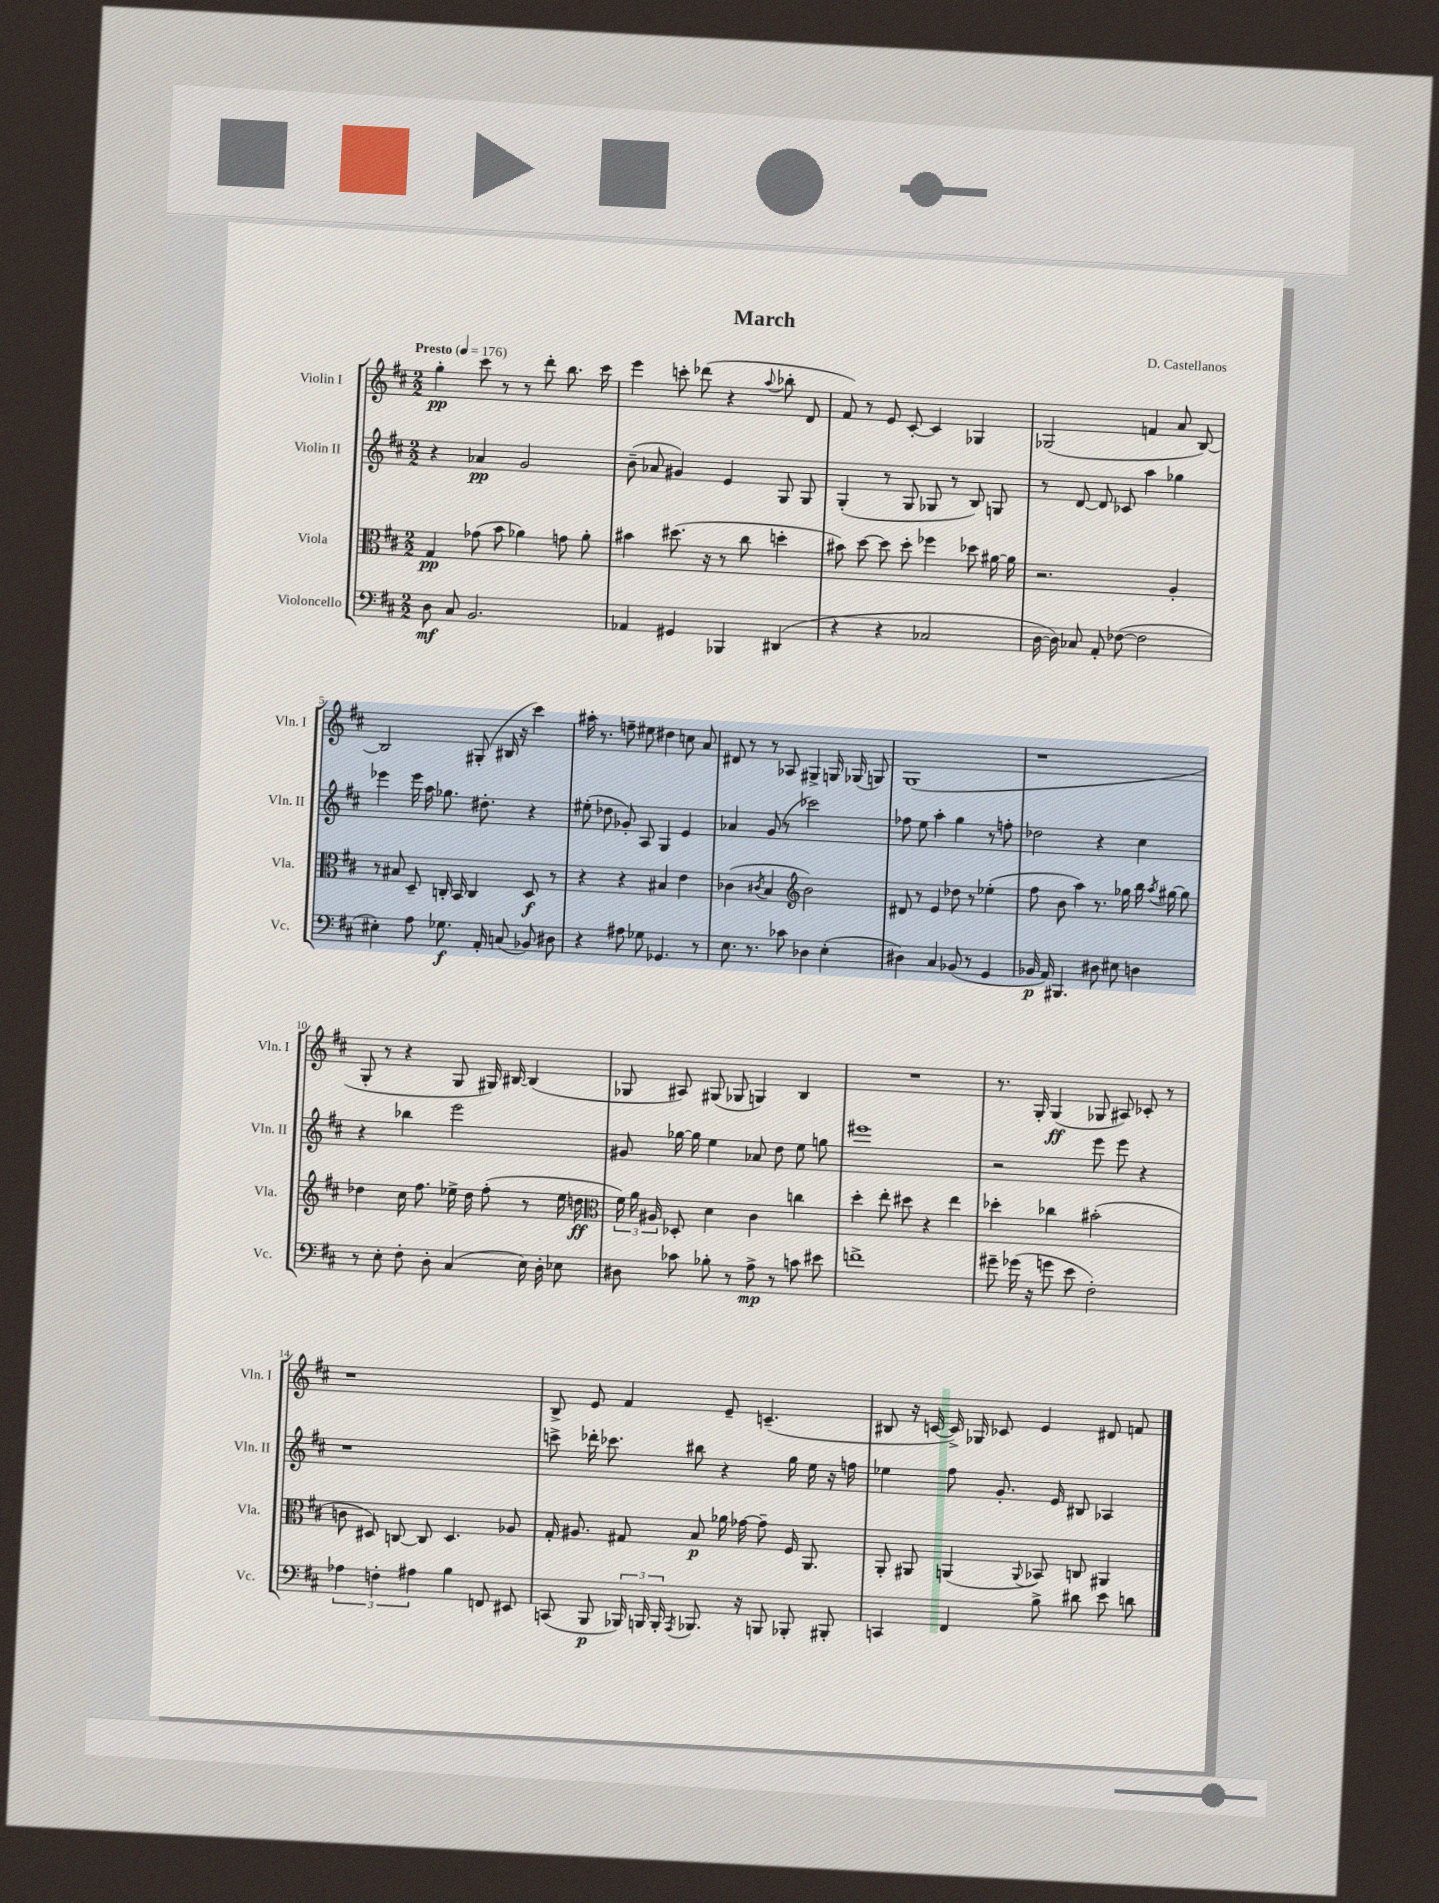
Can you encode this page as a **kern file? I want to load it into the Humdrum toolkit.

**kern	**kern	**kern	**kern
*staff4	*staff3	*staff2	*staff1
*clefF4	*clefC3	*clefG2	*clefG2
*k[f#c#]	*k[f#c#]	*k[f#c#]	*k[f#c#]
*M2/2	*M2/2	*M2/2	*M2/2
*MM176	*MM176	*MM176	*MM176
8D	4G	4r	4gg'
8C#	.	.	.
2.BB	(8g-	4a-	8ccc#
.	8b	.	8r
.	4a-)	2g	8r
.	.	.	8ddd'
.	8g	.	8.bb
.	8a-'	.	.
.	.	.	16ccc#
=	=	=	=
4AA-	4b#	(8b~	4eee
.	.	8a-	.
4GG#	(8.dd#	4g#)	8ccc'
.	.	.	(8ddd-
.	16r	.	.
4BBB-	8r	4e	4r
.	8cc#	.	.
.	.	.	8qqaa
(4DD#	4dd'	8G	8bb-'
.	.	8G	8d
=	=	=	=
4r	8b#)	(4G'	8f#)
.	[8dd	.	8r
4r	8dd]	8r	8e
.	8dd'	8G	[8c#'
2C-	4ff-	8G-	4c#]
.	.	8r	.
.	8dd-	8B)	4G-
.	[16a#	8G	.
.	16a#]	.	.
=	=	=	=
[16D	2.r	8r	(2G-
16D])	.	.	.
8C-	.	[8d	.
8AA'	.	8d]	.
([8F-	.	8c-	.
2F-]	.	4aa	4f
.	4A'	4gg-	8a
.	.	.	[8B)
=	=	=	=
4E#')	8r	4eee-	2B]
.	8B#	.	.
8A	8D~	16eee-	.
.	.	16aa	.
8.G-	16C'	8.gg-	.
.	16BB	.	.
.	4C	.	(8G#'
16AA'	.	8.dd#'	.
(8C	.	.	16B#
.	.	.	16r
8BB-)	8D	4r	4ccc#)
8D#	8r	.	.
=	=	=	=
4r	4r	(8ee#'	16aa#'
.	.	.	8.r
.	.	8dd-	.
8A#	4r	8g-')	8ff~
8G-	.	8A	8ee#
4.GG-	4B#	4G	4dd#
.	4e	4e	8cc
8r	.	.	8a
=	=	=	=
8.E	(4c-	4a-	8d#
.	.	.	8r
8.r	.	.	.
.	8qc#	.	.
.	4B	(8g	8r
8c-	.	8r	8A-
*	*clefG2	*	*
4D-	2b)	2ccc-)	4G#^
(4E'	.	.	16G
.	.	.	(16G-
.	.	.	8G)
=	=	=	=
4D#)	8d#	8ff-	(1G
.	8r	8ee	.
4C#	4e	4aa'	.
(8BB-	8dd-	4gg	.
8r	8r	.	.
4GG	(4ee-'	8r	.
.	.	8ff'	.
=	=	=	=
16BB-	8ff#	2dd-	1r
16AA)	.	.	.
4.BBB#	8b	.	.
.	4aa)	.	.
8D#	8.r	4r	.
8E#	.	.	.
.	16gg-	.	.
4D	16bb	4cc#	.
.	8qaa	.	.
.	[16gg#	.	.
.	8gg#]	.	.
=	=	=	=
8r	4dd-	4r	8G'
8E'	.	.	8r
8F#'	16cc#	4bb-	4r
.	8.ff#	.	.
8D'	.	.	.
(4C#	16ee-^	2eee	8G
.	16dd-	.	.
.	(8ff#'	.	16G#)
.	.	.	[16B#
16E)	8r	.	(4B#]
16D'	.	.	.
8E-	16ee-	.	.
.	16dd	.	.
=	=	=	=
*	*clefC3	*	*
8D#	24f#)	8g#	8G-
.	24a	.	.
.	24A#	.	.
8c-	8D-'	[16gg-	8A#)
.	.	16gg-]	.
8B-'	4d	4ee	(8G#
8r	.	.	8G-
8A^	4c#	8a-	4G)
8r	.	8dd	.
8c	4cc	8ee	4B
8e#	.	8gg	.
=	=	=	=
1f^	4dd'	1eee#	1r
.	8ee'	.	.
.	8dd#	.	.
.	4r	.	.
.	4ee	.	.
=	=	=	=
8g#~	4dd-'	2r	8.r
(16g-	.	.	.
16r	.	.	16G'
8g	4cc-	.	(4G
8e	.	.	.
2F#')	(2b#'	8eee	8G-
.	.	8eee	8A#)
.	.	4r	8c-'
.	.	.	8r
=	=	=	=
6A-	8c	1r	1r
.	8D#)	.	.
6F'	.	.	.
.	[8C	.	.
6A#	.	.	.
.	8C]	.	.
4B	4.D#	.	.
8FF	.	.	.
8EE#	8A-	.	.
=	=	=	=
(8CC	16G'	8ccc^	8B^
.	8.A#	.	.
8BBB	.	16ddd-'	8e
.	.	8.ccc-	.
24BBB-)	8G#	.	4f#
24BBB	.	.	.
24BBB'	.	.	.
8qAAA	.	.	.
8.BBB-	8B	8bb#	.
.	16a-	4r	8e~
16r	[16g-	.	.
8BBB	8g-~]	.	(4.c~
8BBB-'	16F#	16gg	.
.	8.AA	16ee	.
8BBB#'	.	16r	.
.	.	16ff	.
=	=	=	=
4CC	8AA'	4ee-	8B#
.	8AA#	.	16r
.	.	.	[16c
4FF#	(4AA	8ff#	16c^])
.	.	.	16G-
.	.	8.g'	8c-
.	8qqAA	.	.
8B^	8BB-)	.	4e
.	.	16e	.
8d#	8C	8B#	.
8e	4AA#	4A-	8d#
8d	.	.	8f
==	==	==	==
*-	*-	*-	*-
